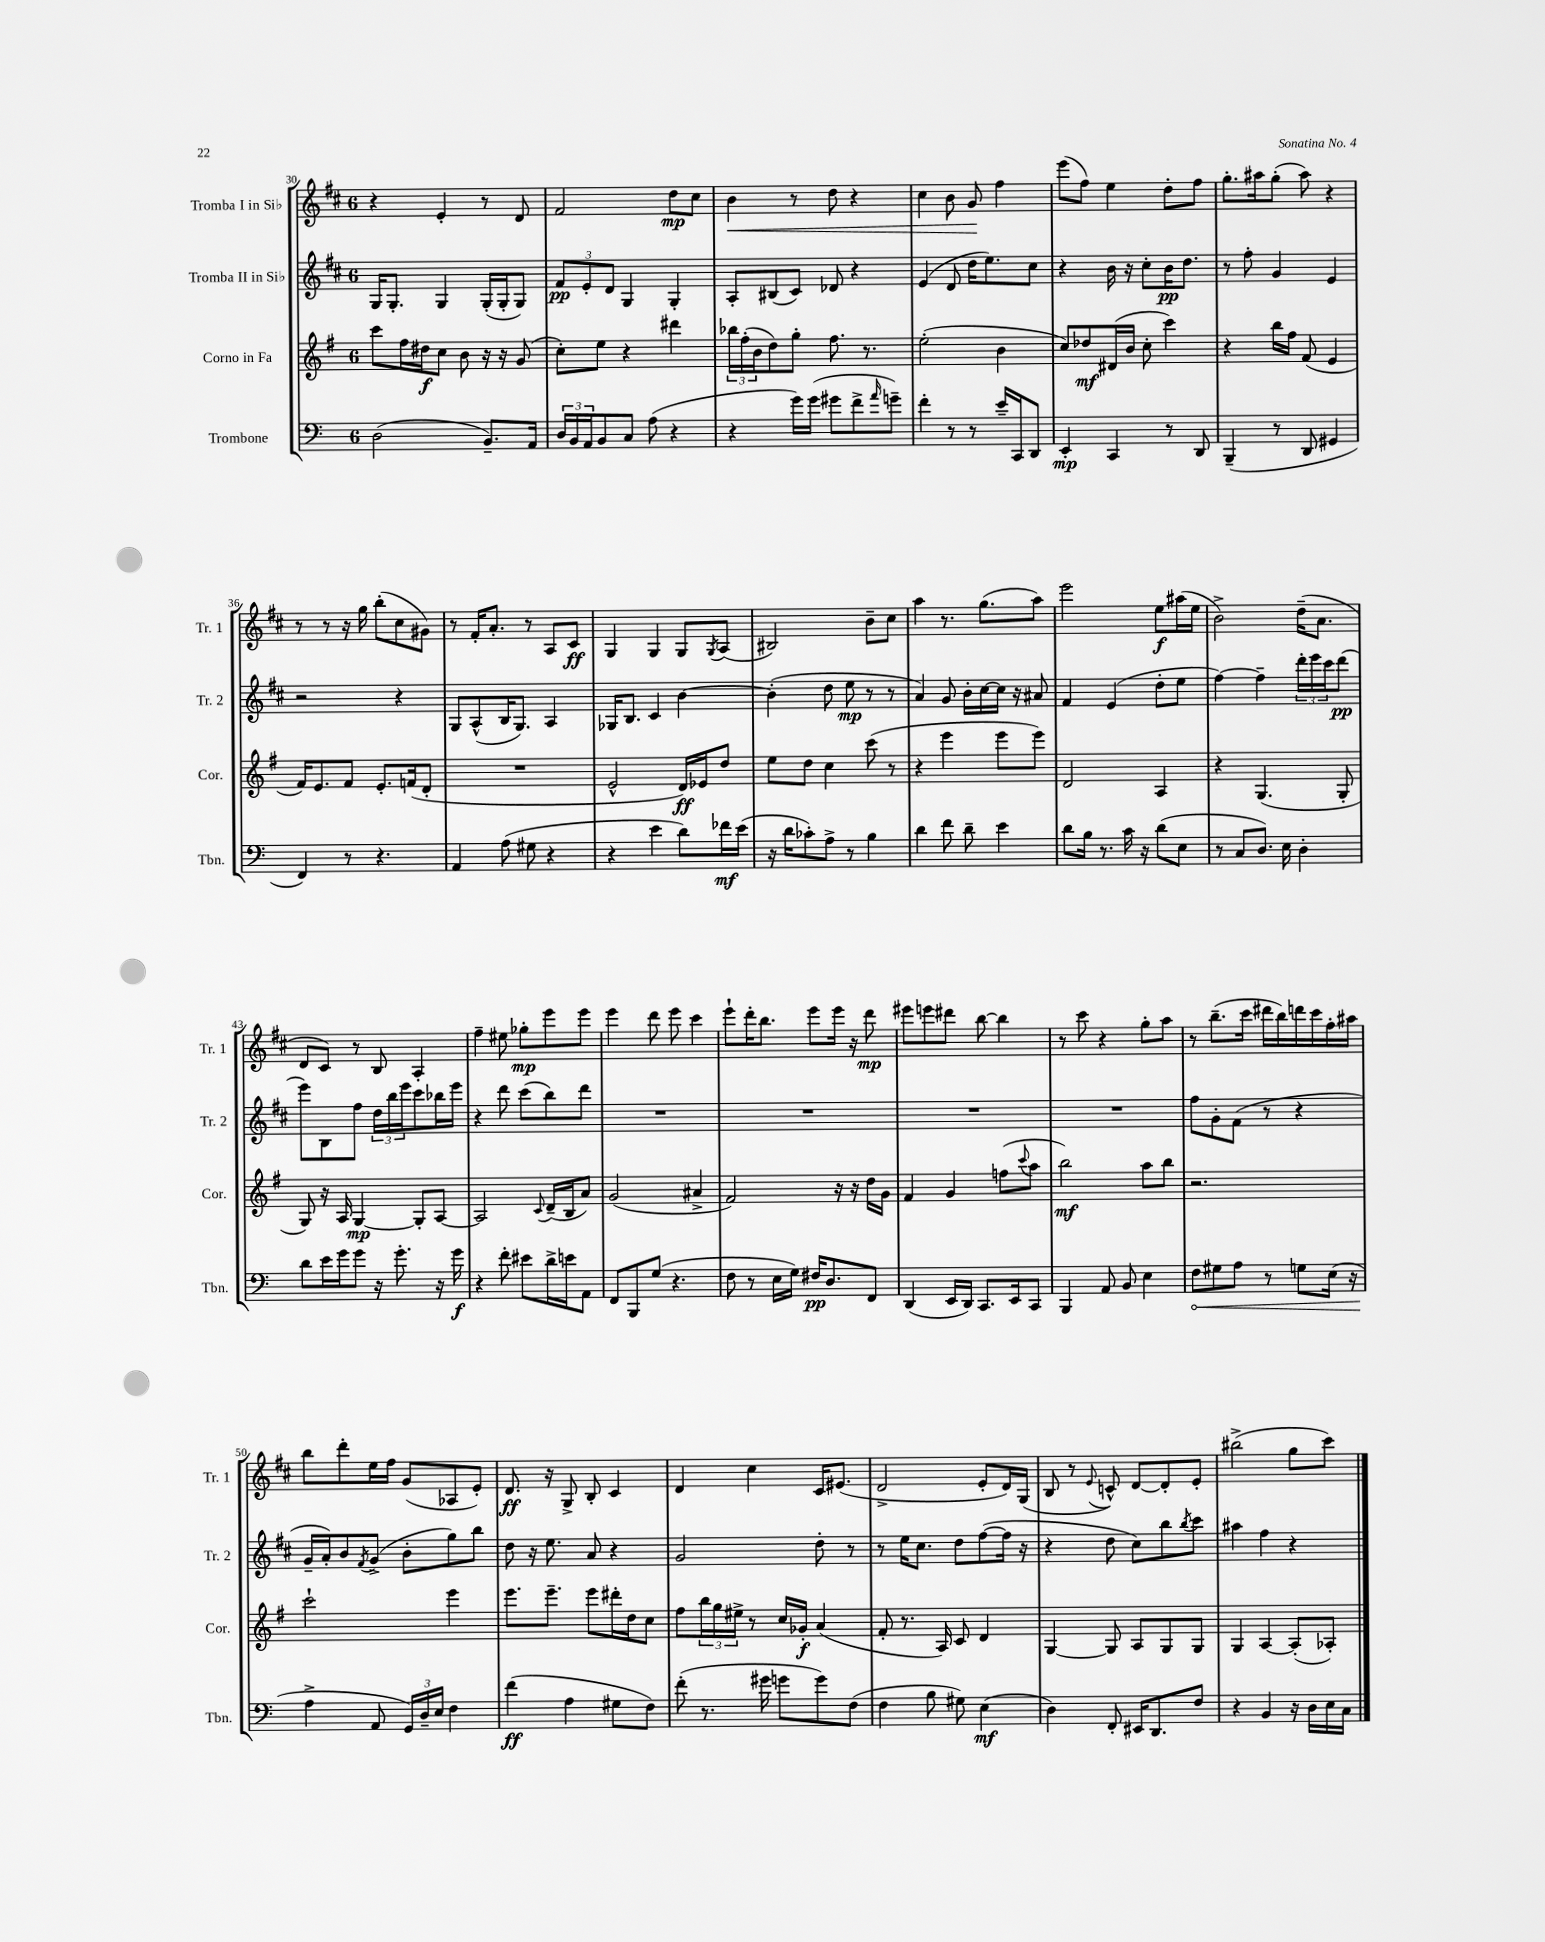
<<
\new StaffGroup <<
\new Staff = "s0" \with { instrumentName = "Tromba I in Sib" shortInstrumentName = "Tr. 1" } {
    \clef treble \key d \major \once \override Staff.TimeSignature.style = #'single-digit \time 6/8
    r4 e'4-. r8 d'8 |
    fis'2 d''8\mp cis''8 |
    b'4\< r8 d''8 r4 |
    cis''4 b'8 g'8\! fis''4 |
    e'''8( fis''8) e''4 d''8-. fis''8 |
    g''8.-. ais''16 g''8-.( ais''8) r4 |
    r8 r8 r16 g''16 b''8-.( cis''8 gis'8) |
    r8 fis'16-. a'8.-. r8 a8 cis'8\ff |
    g4 g4 g8 \acciaccatura { g8 } a8( |
    bis2) b'8-- cis''8 |
    a''4 r8. g''8.( a''8) |
    e'''2 e''8\f ais''16( e''16 |
    b'2->) d''16--( a'8. |
    d'8 cis'8) r8 b8 a4-. |
    fis''4-- eis''8 ges''8-.\mp e'''8 e'''8 |
    e'''4 d'''8 e'''8 cis'''4 |
    e'''8-! d'''16-. b''8. e'''8 e'''16 r16 d'''8\mp |
    eis'''8 e'''8 dis'''8 b''8~ b''4 |
    r8 cis'''8 r4 g''8-. a''8 |
    r8 b''8.--( cis'''16 dis'''16 b''16) d'''16 cis'''16 fis''16-. ais''16 |
    b''8 d'''8-. e''16 fis''16 g'8( aes8 e'8-.) |
    d'8.\ff r16 g8-> b8-. cis'4 |
    d'4 cis''4 cis'16 eis'8.( |
    d'2-> e'8-. d'16) g16( |
    b8 r8 \appoggiatura { e'8 } c'8-^) d'8~ d'8-. e'8-. |
    bis''2->( g''8 cis'''8) \bar "|." |
}
\new Staff = "s1" \with { instrumentName = "Tromba II in Sib" shortInstrumentName = "Tr. 2" } {
    \clef treble \key d \major \once \override Staff.TimeSignature.style = #'single-digit \time 6/8
    g16 g8.-. g4 g16-.( g16-. g8) |
    \tuplet 3/2 { fis'8\pp e'8-. d'8 } g4 g4-. |
    a8-. bis8( cis'8) des'8 r4 |
    e'4( d'8 d''16 e''8.) cis''8 |
    r4 b'16 r16 cis''8-. b'16\pp d''8. |
    r8 fis''8-. g'4 e'4 |
    r2 r4 |
    g8 a8-^( b16 g8.) a4 |
    ges16 b8. cis'4 b'4~ |
    b'4-.( d''8 e''8\mp r8 r8 |
    a'4) g'8 b'16-. cis''16~ cis''16 r16 ais'8 |
    fis'4 e'4( d''8-. e''8 |
    fis''4~) fis''4-- \tuplet 3/2 { d'''16-. e'''16 cis'''16 } d'''8\pp( |
    e'''8) b8 fis''8 \tuplet 3/2 { d''16 b''16 e'''16 } cis'''8 bes''16 e'''16 |
    r4 d'''8 cis'''8( b''8) d'''8 |
    R2. |
    R2. |
    R2. |
    R2. |
    fis''8 g'8-. fis'8( r8 r4 |
    g'16-- a'16-.) b'8 \acciaccatura { fis'8 } g'8->( b'8-. g''8) b''8 |
    d''8 r16 e''8. a'8 r4 |
    g'2 d''8-. r8 |
    r8 e''16 cis''8. d''8 fis''8~( fis''16 r16 |
    r4 d''8 cis''8) b''8 \acciaccatura { b''8 } cis'''8 |
    ais''4 fis''4 r4 \bar "|." |
}
\new Staff = "s2" \with { instrumentName = "Corno in Fa" shortInstrumentName = "Cor." } {
    \clef treble \key g \major \once \override Staff.TimeSignature.style = #'single-digit \time 6/8
    c'''8 fis''16 dis''16\f c''8 b'8 r16 r16 g'8( |
    c''8-.) e''8 r4 dis'''4 |
    \tuplet 3/2 { bes''16 fis''16-.( b'16 } d''8) g''8-. fis''8. r8. |
    e''2-.( b'4 |
    c''8) des''8\mf dis'16( b'16 c''8-. c'''4) |
    r4 b''16 fis''16 fis'8( e'4 |
    fis'16) e'8. fis'8 e'8.-. f'16( d'8-. |
    R2. |
    e'2-^ d'16\ff) ees'16 d''8 |
    e''8 d''8 c''4 c'''8( r8 |
    r4 e'''4 e'''8 e'''8) |
    d'2 a4 |
    r4 g4.( g8-. |
    g8) r16 a16 g4~\mp g8-. a8~ |
    a2 \appoggiatura { c'8 } d'16--( b16 a'8) |
    g'2( ais'4-> |
    fis'2) r16 r16 d''16 g'16 |
    fis'4 g'4 f''8( \appoggiatura { c'''8 } a''8 |
    b''2\mf) a''8 b''8 |
    r2. |
    c'''2-! e'''4 |
    e'''8. e'''8.-- e'''8 dis'''16-. d''16 c''8 |
    fis''8 \tuplet 3/2 { b''16 g''16 eis''16-> } r8 c''16 ges'16-.\f a'4( |
    fis'8-. r8. a16) c'8 d'4 |
    g4~ g8 a8 g8 g8 |
    g4 a4~ a8-.( aes8-.) \bar "|." |
}
\new Staff = "s3" \with { instrumentName = "Trombone" shortInstrumentName = "Tbn." } {
    \clef bass \key c \major \once \override Staff.TimeSignature.style = #'single-digit \time 6/8
    d2( b,8.--) a,16 |
    \tuplet 3/2 { d16 b,16 a,16 } b,8 c8 a8( r4 |
    r4 g'16) g'16( gis'8 f'8-> \grace { a'16 } g'8--) |
    f'4-. r8 r8 e'16-- c,16 d,8 |
    e,4-.\mp c,4 r8 d,8 |
    b,,4--( r8 d,8 gis,4 |
    f,4) r8 r4. |
    a,4 a8( gis8 r4 |
    r4 e'4 d'8) fes'16\mf e'16( |
    r16 d'16 ces'8-.) a8-> r8 b4 |
    d'4 f'8 d'8-- e'4 |
    d'8 b16 r8. c'16 r16 d'8( e8 |
    r8 c8 d8.) e16 d4-. |
    d'8 e'16 g'16 g'8 r16 g'8.-. r16 g'16\f |
    r4 f'8-. eis'8 d'16-> e'16 a,8 |
    f,8 b,,8 g8( r4. |
    f8 r8 e16 g16) fis16\pp d8. f,8 |
    d,4( e,16 d,16) c,8. e,16 c,8 |
    b,,4 a,8 b,8 e4 |
    \once \override Hairpin.circled-tip = ##t f8\< gis8 a8 r8 g8 e16( r16 |
    a4->\! a,8 \tuplet 3/2 { g,16) d16-- e16 } f4 |
    f'4\ff( a4 gis8 f8) |
    f'8-.( r8. gis'16 g'8 g'8) f8( |
    f4 b8 gis8) e4\mf( |
    d4) f,8-. eis,16 d,8. f8 |
    r4 b,4 r16 d16 e16 c16 \bar "|." |
}
>>
>>
\layout { \context { \Score currentBarNumber = #30 } }
